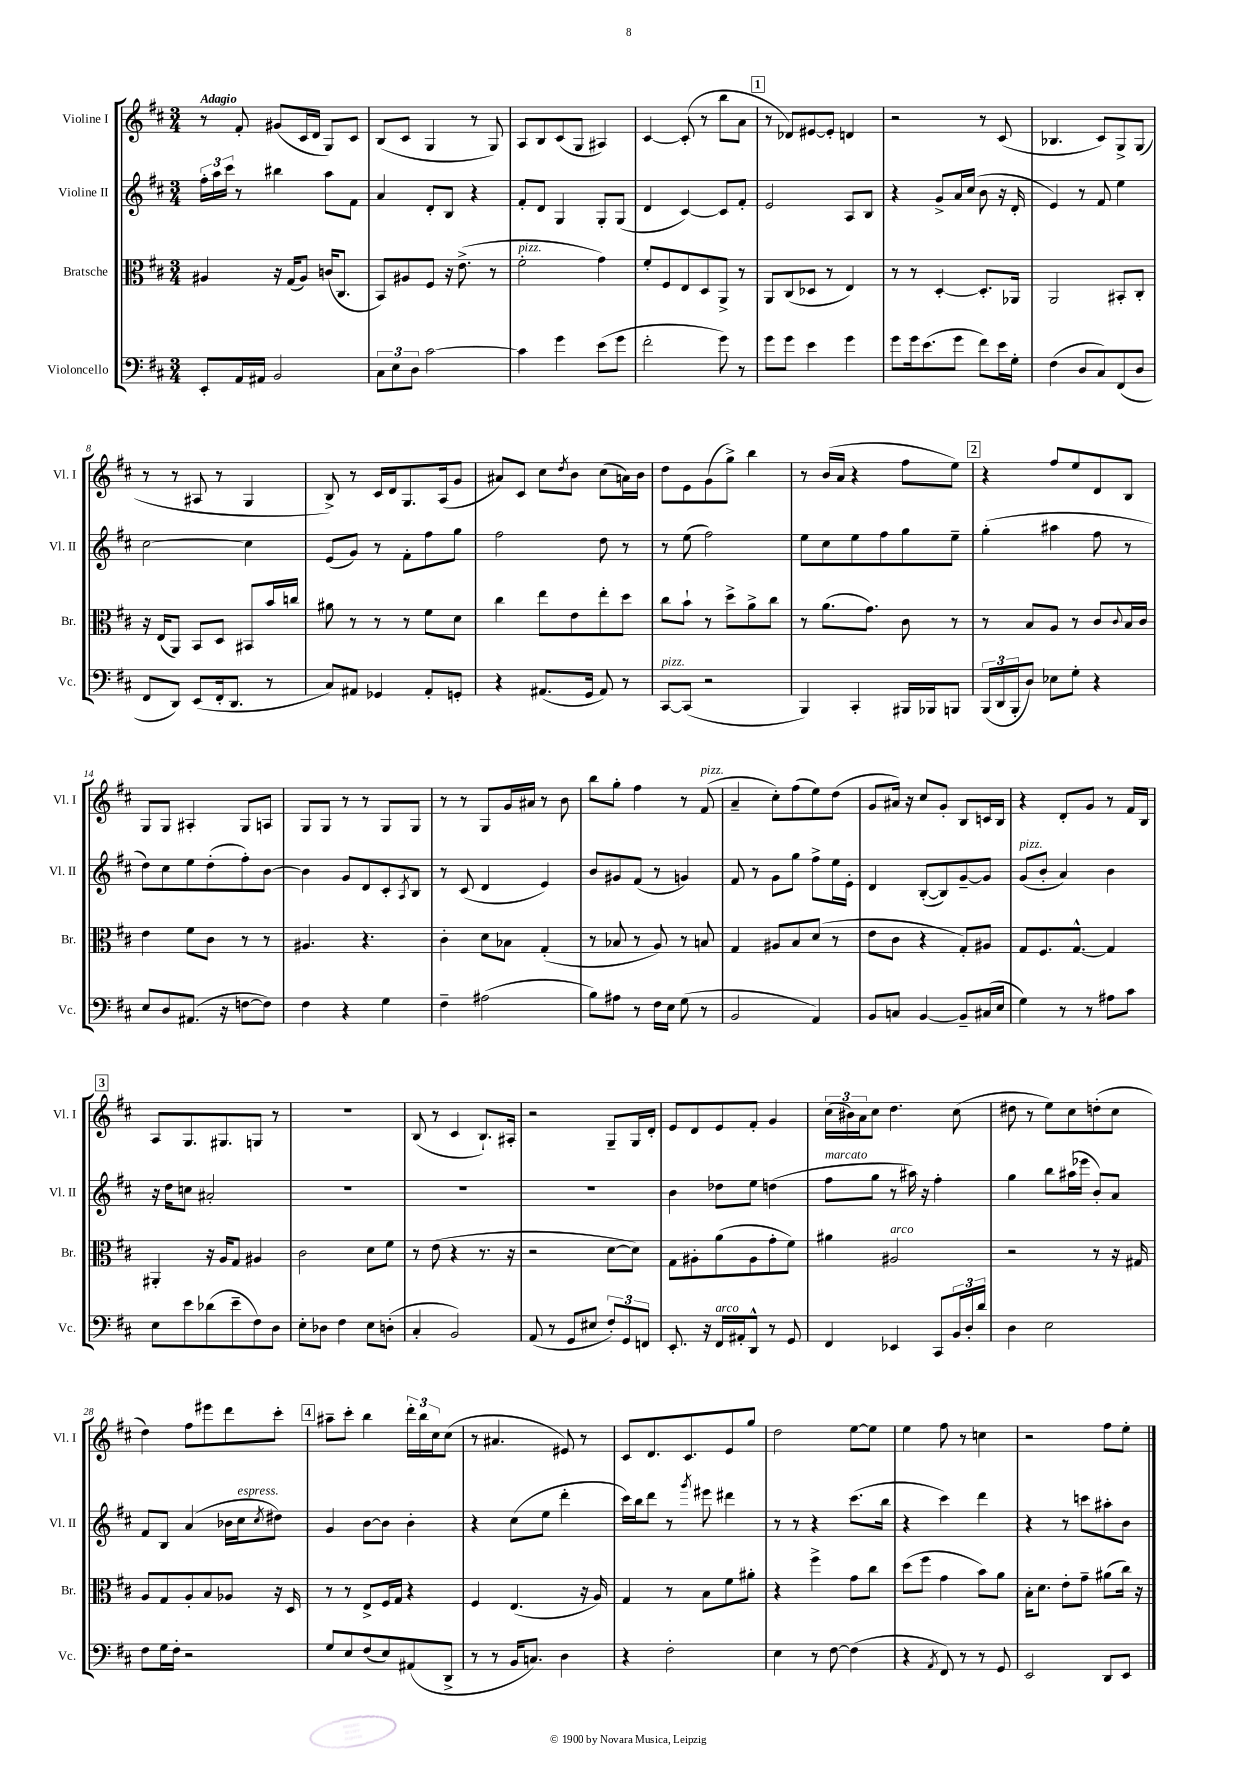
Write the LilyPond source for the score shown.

<<
\new StaffGroup <<
\new Staff = "s0" \with { instrumentName = "Violine I" shortInstrumentName = "Vl. I" } {
    \clef treble \key d \major \numericTimeSignature \time 3/4 \tempo "Adagio"
    r8 fis'8-. gis'8( cis'16 d'16 g8) cis'8 |
    b8( cis'8 g4 r8 g8) |
    a8 b8 cis'8( g8 ais4) |
    cis'4~ cis'8-.( r8 b''8 a'8 |
    \mark \markup { \box "1" } r8 des'8) eis'8~ eis'8-. d'4 |
    r2 r8 cis'8( |
    bes4. cis'8) g8-> g8( |
    r8 r8 ais8 r8 g4 |
    b8->) r8 cis'16 d'16 g8. a16( g'8 |
    ais'8) cis'8 cis''8 \acciaccatura { d''8 } b'8 cis''8( a'16) b'16 |
    d''8 e'8 g'8( g''8->) b''4 |
    r8 b'16( a'16 r4 fis''8 e''8) |
    \mark \markup { \box "2" } r4 fis''8 e''8 d'8 b8 |
    g8 g8 ais4-. g8 a8 |
    g8 g8 r8 r8 g8 g8 |
    r8 r8 g8 g'16 ais'16 r8 b'8 |
    b''8 g''8-. fis''4 r8 fis'8^\markup { \italic "pizz." }( |
    a'4-- cis''8-.) fis''8( e''8) d''8( |
    g'8 ais'16) r16 cis''8 g'8-. b8 c'16 b16 |
    r4 d'8-. g'8 r8 fis'16 b16 |
    \mark \markup { \box "3" } a8 g8. gis8. g8 r8 |
    R2. |
    b8( r8 cis'4 b8.-!) ais16-. |
    r2 g8-- g16 d'16-. |
    e'8 d'8 e'8 fis'8-. g'4 |
    \tuplet 3/2 { cis''16( bis'16) a'16 } cis''8 d''4. cis''8( |
    dis''8 r8 e''8) cis''8 d''8-.( cis''8 |
    d''4) fis''8 eis'''8 d'''8 cis'''8-. |
    \mark \markup { \box "4" } ais''8-- cis'''8-. b''4 \tuplet 3/2 { d'''16-. b''16 cis''16 } cis''8( |
    r8 ais'4. eis'8) r8 |
    cis'8 d'8. cis'8. e'8 g''8 |
    d''2 e''8~ e''8 |
    e''4 fis''8 r8 c''4 |
    r2 fis''8 e''8-. \bar "|." |
}
\new Staff = "s1" \with { instrumentName = "Violine II" shortInstrumentName = "Vl. II" } {
    \clef treble \key d \major \numericTimeSignature \time 3/4
    \tuplet 3/2 { fis''16-. a''16 cis'''16 } r8 bis''4 a''8 fis'8 |
    a'4 d'8-. b8 r4 |
    fis'8-. d'8 g4 g8-. g8( |
    d'4 cis'4~) cis'8 fis'8-. |
    \mark \markup { \box "1" } e'2 a8 b8 |
    r4 g'8-> a'16 cis''16( b'8 r16 d'16-. |
    e'4) r8 fis'8 e''4 |
    cis''2~ cis''4 |
    e'8( g'8) r8 fis'8-. fis''8 g''8 |
    fis''2 d''8 r8 |
    r8 e''8( fis''2) |
    e''8 cis''8 e''8 fis''8 g''8 e''8-- |
    \mark \markup { \box "2" } g''4-.( ais''4 fis''8 r8 |
    d''8) cis''8 e''8 d''8-.( fis''8-.) b'8~ |
    b'4 g'8 d'8 cis'8-. \acciaccatura { a8 } b8 |
    r8 cis'8( d'4 e'4) |
    b'8 gis'8 fis'8( r8 g'4) |
    fis'8 r8 g'8 g''8 fis''8-> e''16 e'16-. |
    d'4 b8~-.( b8) g'8~-- g'8 |
    g'8^\markup { \italic "pizz." }( b'8-. a'4) b'4 |
    \mark \markup { \box "3" } r16 d''16 c''8 ais'2-. |
    R2. |
    R2. |
    R2. |
    b'4 des''8 e''8 d''4( |
    fis''8^\markup { \italic "marcato" } g''8 r8 ais''16) r16 fis''4-. |
    g''4 b''8 ais''16( ees'''16 b'8-.) a'8 |
    fis'8 b8 a'4( bes'16 cis''16^\markup { \italic "espress." } \acciaccatura { cis''8 } dis''8) |
    \mark \markup { \box "4" } g'4 b'8~ b'8 b'4-. |
    r4 cis''8( e''8 d'''4-. |
    cis'''16) b''16 d'''8 r8 \acciaccatura { g'''8 } eis'''8 dis'''4 |
    r8 r8 r4 cis'''8.( b''16 |
    r4 cis'''4) d'''4 |
    r4 r8 c'''8 ais''8-. b'8 \bar "|." |
}
\new Staff = "s2" \with { instrumentName = "Bratsche" shortInstrumentName = "Br." } {
    \clef alto \key d \major \numericTimeSignature \time 3/4
    ais4 r16 g16( ais8) c'16( cis8. |
    b,8) ais8 fis8 r16 e'8.->( r8 |
    fis'2-.^\markup { \italic "pizz." } g'4) |
    fis'8-. fis8 e8 d8 a,8-> r8 |
    \mark \markup { \box "1" } a,8 cis8( des8 r8 e4) |
    r8 r8 d4~-. d8.-. aes,16 |
    a,2 bis,8-. cis8-. |
    r16 e16( a,8) b,8 d8 bis,8 b'16 c''16 |
    ais'8 r8 r8 r8 fis'8 d'8 |
    cis''4 e''8 e'8 e''8-. d''8 |
    cis''8 b'8-! r8 d''8-> a'8-> cis''8 |
    r8 a'8.( g'8.) cis'8 r8 |
    \mark \markup { \box "2" } r8 b8 a8 r8 cis'8 \appoggiatura { cis'8 } b16 cis'16 |
    e'4 fis'8 cis'8 r8 r8 |
    ais4. r4. |
    cis'4-. d'8 bes8 g4-.( |
    r8 bes8 r8 a8) r8 b8 |
    g4 ais8 b8 d'8( r8 |
    e'8 cis'8 r4 g8-.) ais8 |
    g8 fis8. g8.~-^ g4 |
    \mark \markup { \box "3" } ais,4-. r16 a16 g8 ais4 |
    cis'2 d'8 fis'8 |
    r8 e'8( r4 r8. r16 |
    r2 d'8~ d'8) |
    g8 ais8-. a'8( ais8 g'8-. fis'8) |
    ais'4 ais2^\markup { \italic "arco" } |
    r2 r8 r16 gis16 |
    a8 g8 a8-. b8 aes8 r16 d16 |
    \mark \markup { \box "4" } r8 r8 e8-> fis16 g16 r4 |
    fis4 e4.( r16 a16) |
    g4 r8 b8 fis'8 ais'8-. |
    r4 fis''4-> g'8 cis''8 |
    d''8( fis''8 g'4 b'8) a'8 |
    b16-. d'8. e'8-. g'8-- ais'8( cis''16) r16 \bar "|." |
}
\new Staff = "s3" \with { instrumentName = "Violoncello" shortInstrumentName = "Vc." } {
    \clef bass \key d \major \numericTimeSignature \time 3/4
    e,8-. a,16 ais,16 b,2 |
    \tuplet 3/2 { cis8 e8 d8 } cis'2~ |
    cis'4 g'4 e'8( g'8 |
    fis'2-. g'8) r8 |
    \mark \markup { \box "1" } g'8 g'8 e'4 g'4 |
    g'8 g'16 e'8.( g'8 fis'8) e'16 g16-. |
    fis4( d8 cis8) fis,8( d8 |
    fis,8 d,8) e,8( fis,16-. d,8. r8 |
    cis8) ais,8 ges,4 ais,8-. g,8-. |
    r4 ais,8.( g,16 ais,8) r8 |
    cis,8~^\markup { \italic "pizz." } cis,8( r2 |
    b,,4) cis,4-. bis,,16 bes,,16 b,,8 |
    \mark \markup { \box "2" } \tuplet 3/2 { b,,16( d,16 b,,16-. } d8) ees8 g8-. r4 |
    e8 d8 ais,8.( r16 f8~ f8) |
    fis4 r4 g4 |
    fis4-- ais2( |
    b8) ais8 r8 fis16 e16 g8( r8 |
    b,2 a,4) |
    b,8 c8 b,4~ b,8-- cis16( e16 |
    g4) r8 r8 ais8 cis'8 |
    \mark \markup { \box "3" } e8 e'8 des'8( e'8-- fis8) d8 |
    e8-. des8 fis4 e8 d8-.( |
    cis4-. b,2) |
    a,8( r8 g,8 eis8 \tuplet 3/2 { fis8-.) g,8 f,8 } |
    e,8.-. r16 fis,16^\markup { \italic "arco" } ais,16-. d,8-^ r8 g,8 |
    fis,4 ees,4 cis,8 \tuplet 3/2 { b,16 d16-. d'16 } |
    d4 e2 |
    fis8 g16 fis16-. r2 |
    \mark \markup { \box "4" } g8 e8 fis8( e8) ais,8( d,8-> |
    r8 r8 b,16 c8.) d4 |
    r4 fis2-. |
    e4 r8 fis8~ fis4( |
    r4 \acciaccatura { a,8 } fis,8) r8 r8 g,8 |
    e,2 d,8 e,8 \bar "|." |
}
>>
>>
